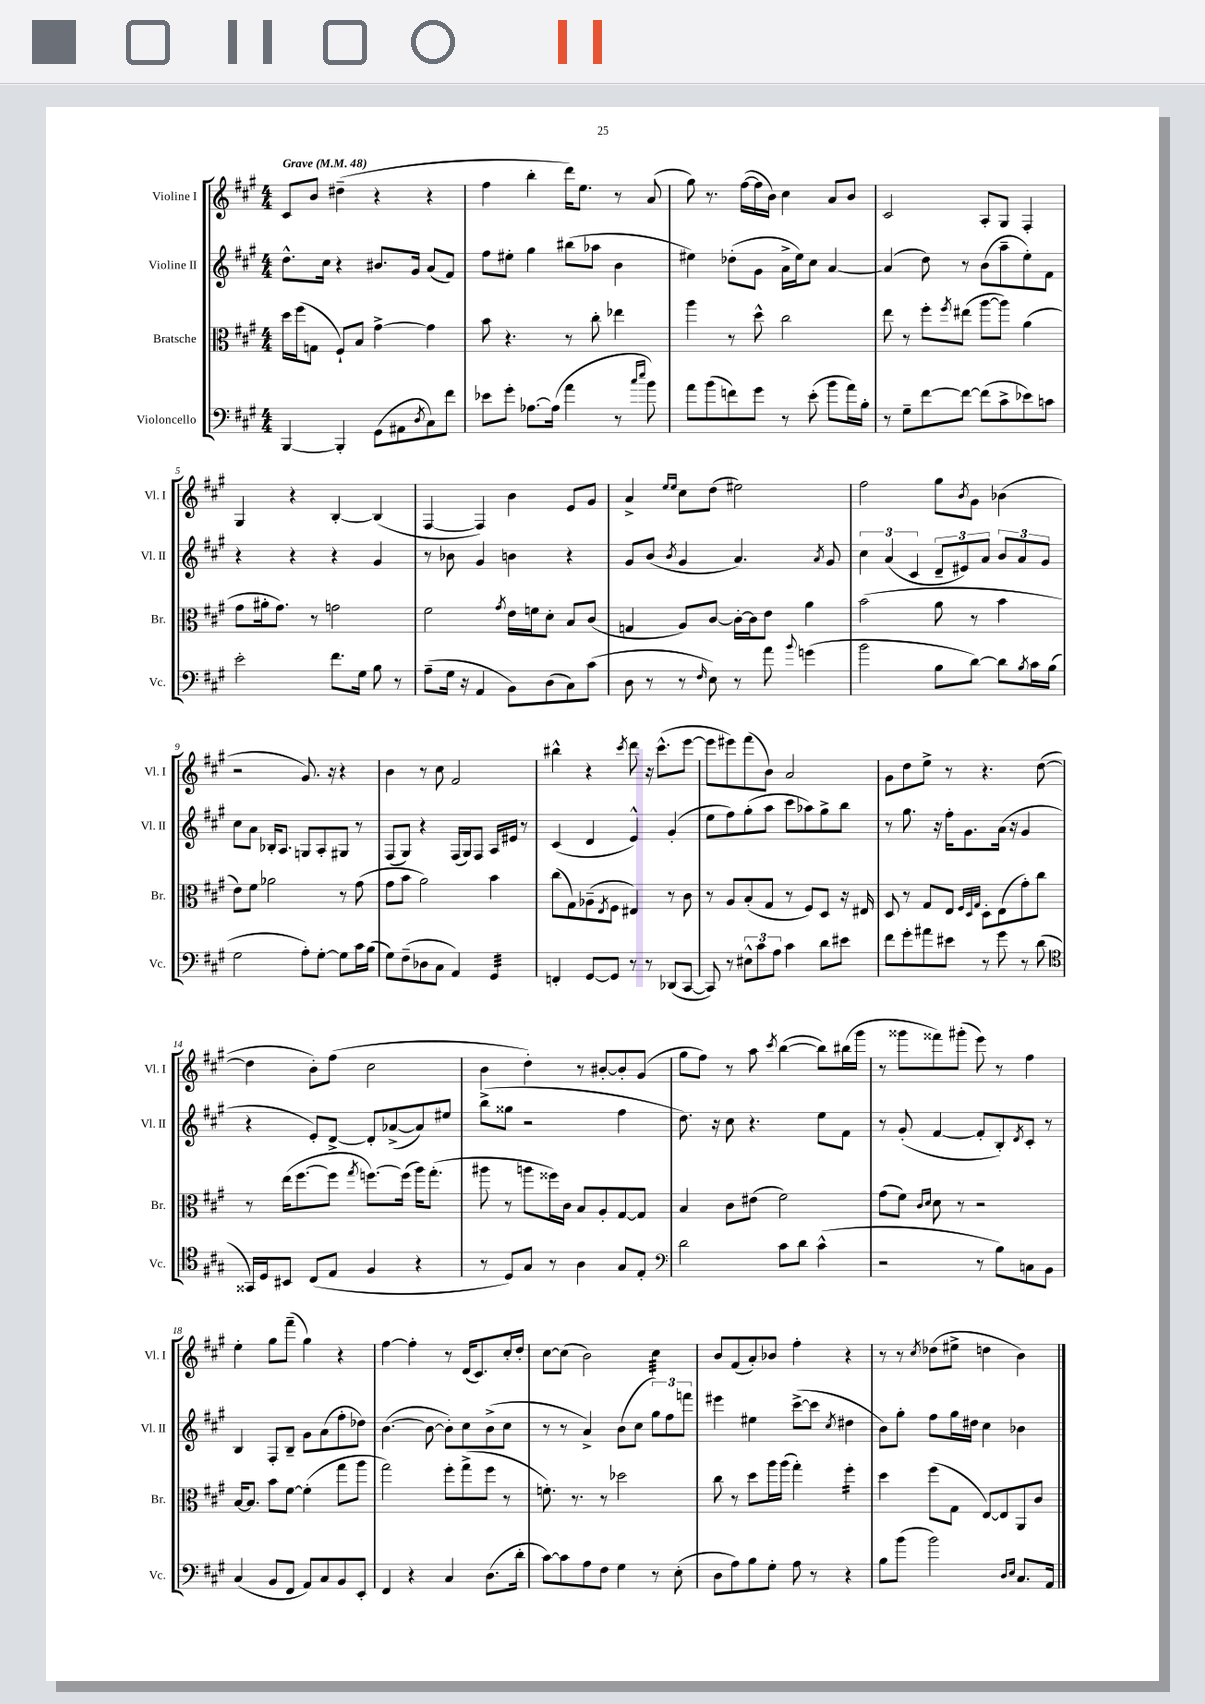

**kern	**kern	**kern	**kern
*staff4	*staff3	*staff2	*staff1
*clefF4	*clefC3	*clefG2	*clefG2
*k[f#c#g#]	*k[f#c#g#]	*k[f#c#g#]	*k[f#c#g#]
*M4/4	*M4/4	*M4/4	*M4/4
*MM48	*MM48	*MM48	*MM48
[4BBB	16dd	8.dd^^	8c#
.	(16ff#	.	.
.	8G	.	8b
.	.	16cc#	.
4BBB']	8F#`)	4r	(4dd#~
.	8B	.	.
(8GG#	[4g#^	8.b#	4r
8AA#	.	.	.
.	.	16g#	.
8qD	.	.	.
8C#)	4g#]	(8a	4r
8f#	.	8f#)	.
=	=	=	=
8e-	8b	8ff#	4ff#
8g#'	4.r	8ee#'	.
[8.A-	.	4gg#	4bb'
(16A-]	.	.	.
4a	8r	(8bb#	16ddd)
.	.	.	8.ee
.	8cc#'	8aa-	.
8r	4ee-	4b	8r
16qqcc#	.	.	.
16qqee	.	.	.
8b)	.	.	(8a
=	=	=	=
8a	4aa	4ee#)	8gg#)
(8b	.	.	8.r
8f)	8r	(8dd-'	.
.	.	.	([16ff#
8g#	8dd^^	8g#	16ff#]
.	.	.	16b)
8r	2cc#	16a^	4cc#
.	.	16ee#)	.
(8e'	.	8cc#	.
8b	.	[4a	8a
16a)	.	.	8b
16B'	.	.	.
=	=	=	=
8r	8ee	(4a]	2c#
8G#~	8r	.	.
[8f#	8ff#'	8dd)	.
.	8qff#	.	.
8f#_	(8ee#	8r	.
(8f#]	[8aa	(8b	8A'
8c#^	8aa])	8aa~	8G#
8e-)	(4a	8ee')	4F#'
8c	.	8f#	.
=	=	=	=
2e'	8g#	4r	4G#
.	16a#'	.	.
.	8.g#)	.	.
.	.	4r	4r
.	8r	.	.
8.f#	2g	4r	[4B'
16G#	.	.	.
8B	.	4g#	(4B]
8r	.	.	.
=	=	=	=
(8A~	2f#	8r	[4F#
16G#	.	8b-	.
16r	.	.	.
4AA	.	4g#	4F#])
.	8qg#	.	.
8BB)	16e	4b	4b
.	16f	.	.
(8D	8d'	.	.
8C#)	8B	4r	8e
(8c#	(8c#	.	8g#
=	=	=	=
8D	4G	8g#	4a^
8r	.	(8b	.
.	.	.	16qqee
.	.	8qb	16qqee
8r	8A)	4g#	8cc#
16qqF#	.	.	.
8E)	[8c#	.	(8dd
8r	16c#'_	4.a)	2ee#)
.	16c#]	.	.
8a	8e	.	.
8qqb	.	.	.
(4g	4a	.	.
.	.	8qa	.
.	.	8g#	.
=	=	=	=
2b	(2b	6cc#	2ff#
.	.	(6a	.
.	.	6c#	.
8B	8a	12d~	8gg#
.	.	12e#)	.
.	.	.	8qb
[8d)	8r	.	8g#
.	.	12a	.
8d]	4b	12b	(4b-
.	.	12a	.
8qB	.	.	.
16c#	.	.	.
.	.	12g#	.
(16B	.	.	.
=	=	=	=
2G#	8e)	8cc#	2r
.	8f#	8a	.
.	2a-	16B-'	.
.	.	8.A	.
8A')	.	8G	8.g#)
[8G#'	.	8A'	.
.	.	.	16r
8G#]	8r	8G#	4r
16c#	(8g#	8r	.
(16B	.	.	.
=	=	=	=
8G#)	8g#	(8F#	4b
(8F#~	8b	8G#)	.
8D-	2a)	4r	8r
8C#	.	.	8cc#
4AA)	.	(16F#	2f#
.	.	16G#)	.
.	.	8F#	.
4GG#	4b	16A	.
.	.	16e#	.
.	.	8r	.
=	=	=	=
4FF'	(8cc#	(4c#	4bb#^^
.	8G#)	.	.
[8GG#	(8A-~	4d	4r
.	8qE	.	.
8GG#]	8F#	.	.
.	.	.	8qccc#
8r	4E#)	4e^^)	8ddd
8r	.	.	16r
.	.	.	(8.ccc#^^
(8DD-	8r	(4g#'	.
[8CC#	8c#	.	[8eee
=	=	=	=
8CC#])	8r	8ee	8eee]
8r	8A	8ff#)	8eee#)
12E#^^	(8B'	(8gg#'	(8fff#
12c#	.	.	.
.	8G#	8aa	8b)
12A	.	.	.
4c#	8r	8ccc#	2a
.	8F#)	8aa-)	.
8d	8D	8gg#^	.
8e#	16r	8bb	.
.	16E#	.	.
=	=	=	=
8f#	8D	8r	8g#
8g#'	8r	8.gg#	8dd
8a#	8G#	.	8ee^
.	.	16r	.
8e#	8E	16ff#'	8r
.	.	8.g#	.
.	32qqF#	.	.
.	32qqD	.	.
.	32qqG#	.	.
8r	8D'	.	4.r
8g#	(8E	(16a	.
.	.	16r	.
8r	8g#')	4g#	.
(8d	8cc#	.	([8dd
=	=	=	=
*clefC4	*	*	*
16GG##)	8r	4r	4dd]
16D	.	.	.
8BB#	(16ee	.	.
.	[8.ff#	.	.
(8C#	.	8e')	8b')
8E	8ff#]	[8d^	(8ff#
.	8qgg#	.	.
4F#	[8.ff)	8d']	2cc#
.	.	([8a-^	.
.	(16ff]	.	.
4r	16aa)	8a-])	.
.	(8.gg#'	.	.
.	.	8ee#	.
=	=	=	=
8r	8aa#	(8bb^	4b
8D)	8r	8gg##	.
8G#	8aa	2r	4dd')
8r	16ff##)	.	.
.	16c#	.	.
4A	8B	.	8r
.	8A'	.	[8b#'
8G#	[8G#	4ff#	8b#']
8E'	8G#]	.	(8g#
=	=	=	=
*clefF4	*	*	*
2d	4B	8.dd)	8gg#
.	.	.	8ff#)
.	.	16r	.
.	8c#	8cc#	8r
.	(8e#	4.r	8aa
.	.	.	8qccc#
8c#	2f#)	.	([4bb
8d	.	.	.
(4c#^^	.	8ee	8bb])
.	.	8f#	(16bb#
.	.	.	16ggg#
=	=	=	=
2r	(8g#	8r	8r
.	8f#)	(8g#'	8ggg##
.	16qqc#	.	.
.	16qqd	.	.
.	8d	[4f#	8fff##)
.	8r	.	(8ggg#'
8r	2r	8f#']	8eee)
8B)	.	8B')	8r
.	.	8qd	.
8C	.	8c#'	4ff#
8BB	.	8r	.
=	=	=	=
(4C#	[16B	4B	4ee'
.	8.B]	.	.
8BB	8b	8F#'	8gg#
8FF#	[8f#	8B~	(8fff#~
8AA)	(4f#']	8g#	4gg#)
8C#	.	(8a	.
8BB	8gg#	8ff#'	4r
8EE'	8aa	8dd-)	.
=	=	=	=
4FF#	2gg#)	([4.b	[4ff#
4r	.	.	4ff#']
.	.	8b_	.
4C#	8ff#'	8b'])	8r
.	(8gg#^	8cc#	(16d
.	.	.	8.c#)
(8.D	8ff#	(8b^	.
.	8r	8cc#	16cc#'
16d'	.	.	16dd'
=	=	=	=
[8c#)	8.f')	8r	[8cc#
8c#]	.	8r	(8cc#]
.	8.r	.	.
8A	.	4a^)	2b)
8F#	8r	.	.
4G#	2dd-	(8b	.
.	.	8cc#	.
8r	.	12gg#)	4cc#
.	.	12ff#	.
(8E'	.	.	.
.	.	12fff	.
=	=	=	=
8D	8cc#	4eee#	8b
8A)	8r	.	(8f#
8B	8dd	4ee#	8a')
8G#'	16aa	.	8b-
.	(16aa	.	.
8A	4gg#')	([8ccc#^	4ff#'
8r	.	8ccc#]	.
.	.	8qcc#	.
4r	4ff#'	4dd#	4r
=	=	=	=
8B	4dd	8b)	8r
(8b	.	8gg#'	8r
.	.	.	8qcc#
2b)	(8ff#	8ff#	(8dd-
.	8G#	16gg#	8ee#^
.	.	16dd#	.
.	[8E)	4cc#	4dd
.	8E]	.	.
16qqD	.	.	.
16qqE	.	.	.
8.C#	8AA	4b-	4b)
.	8c#	.	.
16AA	.	.	.
==	==	==	==
*-	*-	*-	*-
